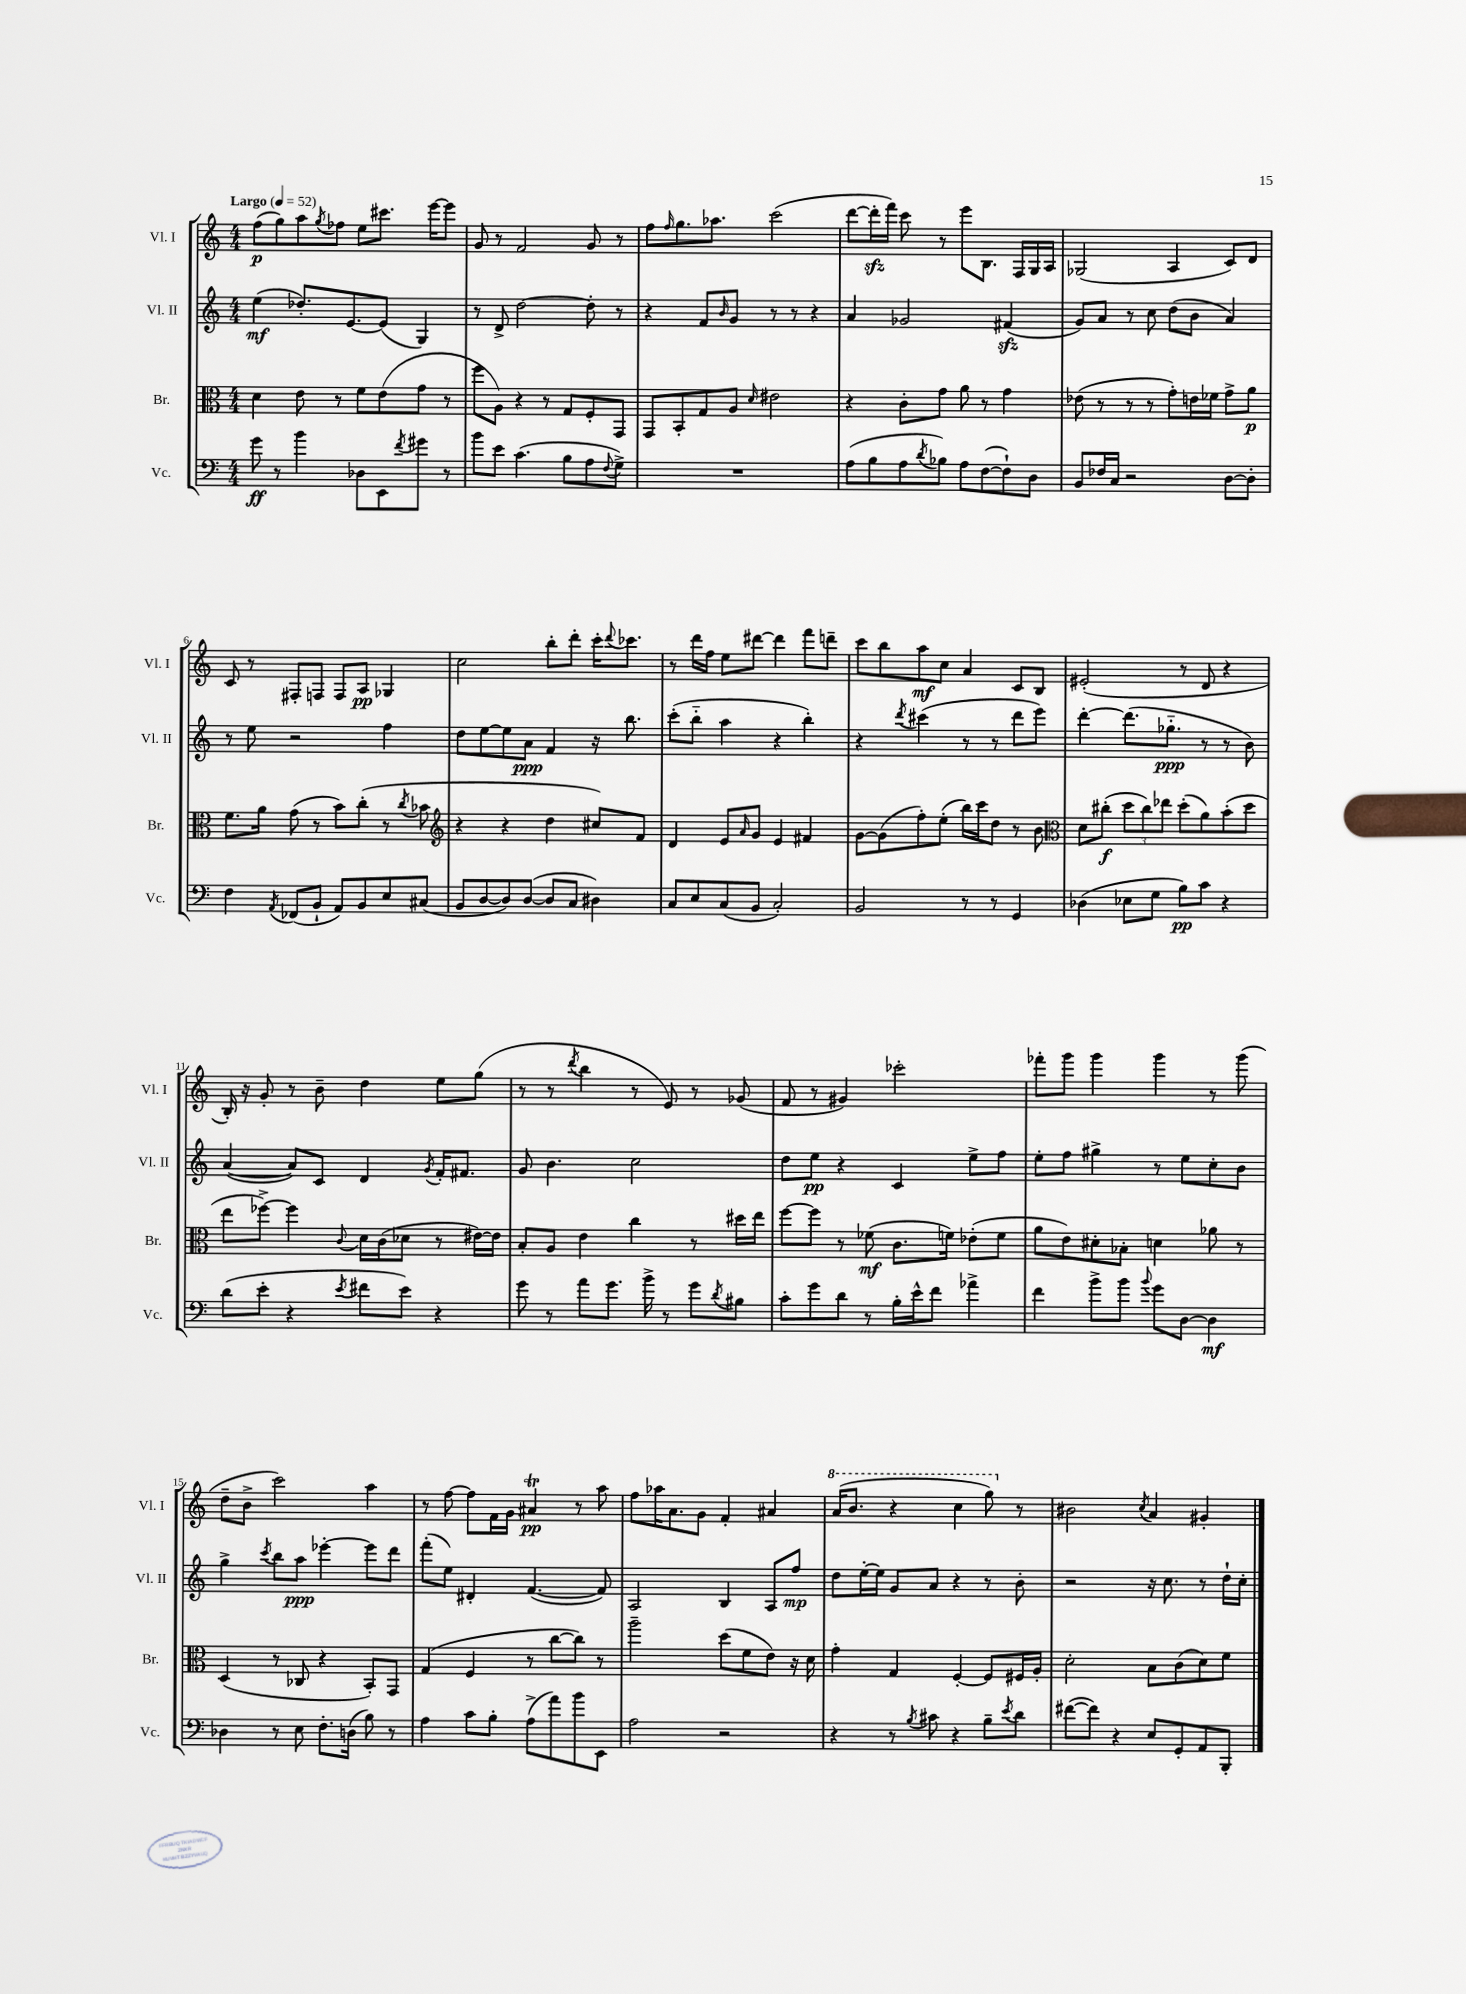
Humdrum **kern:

**kern	**kern	**kern	**kern
*staff4	*staff3	*staff2	*staff1
*clefF4	*clefC3	*clefG2	*clefG2
*k[]	*k[]	*k[]	*k[]
*M4/4	*M4/4	*M4/4	*M4/4
*MM52	*MM52	*MM52	*MM52
8g	4d	(4ee	(8ff
8r	.	.	8gg)
4b	8e	8.dd-')	8aa
.	.	.	8qgg
.	8r	.	8ff-
.	.	[8.e	.
8D-	8f	.	8ee
8EE	(8e	(8e]	8.ccc#
8qf	.	.	.
8g#	8g	4G)	.
.	.	.	[16eee
8r	8r	.	8eee]
=	=	=	=
8b	8ff	8r	8g
8e	8A)	8d^	8r
(4.c	4r	[2dd	2f
.	8r	.	.
8B	8G	.	.
8A	8F'	8dd']	8g
8qqF	.	.	.
8G^)	8GG	8r	8r
=	=	=	=
1r	8GG	4r	8ff
.	.	.	16qqff
.	8BB'	.	8.gg
.	8G	8f	.
.	.	.	8.aa-
.	.	16qqb	.
.	8A	8g	.
.	16qqd	.	.
.	2e#	8r	(2ccc
.	.	8r	.
.	.	4r	.
=	=	=	=
(8A	4r	4a	[8ddd
8B	.	.	16ddd']
.	.	.	16fff)
8A	8c'	2g-	8ccc
8qd	.	.	.
8B-)	8g	.	8r
8A	8a	.	8eee
([8F	8r	.	8.B
8F`])	4g	(4f#	.
.	.	.	16F
8D	.	.	16G
.	.	.	16A
=	=	=	=
8BB	(8e-	8g)	(2G-
16F-	8r	8a	.
16C	.	.	.
2r	8r	8r	.
.	8r	8cc	.
.	8g')	(8dd	4A
.	16e	8b	.
.	16f-	.	.
[8D	8g^	4a)	8c)
8D']	8a	.	8d
=	=	=	=
4F	8.f	8r	8c
.	.	8ee	8r
.	16a	.	.
8qAA	.	.	.
(8FF-	(8g	2r	8F#'
8BB`	8r	.	8F
8AA)	8b)	.	8F
8BB	(8cc'	.	8A
8E	8r	4ff	4G-
.	8qcc	.	.
(8C#	8b-	.	.
=	=	=	=
*	*clefG2	*	*
8BB	4r	8dd	2cc
[8D	.	[8ee	.
8D])	4r	8ee]	.
([8D	.	8a	.
8D]	4dd	4f	8bb'
8C	.	.	8ddd'
4D#)	8cc#)	16r	16ccc'
.	.	.	8qqddd
.	.	8.bb	8.ccc-
.	8f	.	.
=	=	=	=
8C	4d	(8ccc'	8r
8E	.	8bb'~	16ddd
.	.	.	16ff
(8C	8e	4aa	8ee
.	16qqa	.	.
8BB	8g	.	[8ddd#
2C')	4e	4r	4ddd#]
.	4f#	4bb')	8fff
.	.	.	8ddd~
=	=	=	=
2BB	[8g	4r	8ccc
.	(8g]	.	8bb
.	.	8qddd	.
.	8ff')	(4ccc#	8aa
.	(8ee'	.	8cc
8r	16bb)	8r	4a
.	16ccc	.	.
8r	8dd	8r	.
4GG	8r	8ddd	8c
.	8b	8eee)	8B
=	=	=	=
*	*clefC3	*	*
(4D-	8d	[4ddd'	(2e#'
.	(8cc#'	.	.
8E-	12dd	(8.ddd]	.
.	12cc#)	.	.
8G	.	.	.
.	12ee-	.	.
.	.	8.gg-'~	.
8B)	(8dd'	.	8r
8c	8a)	8r	8d
4r	(8b'	8r	4r
.	8dd	8b)	.
=	=	=	=
(8d	8ee	([4a	16B')
.	.	.	16r
8e'	[8ff-^)	.	8g'
4r	4ff-]	8a])	8r
.	.	8c	8b~
8qe	8qqc	.	.
8f#	16d	4d	4dd
.	(16c	.	.
8e)	8d-	.	.
.	.	8qg	.
4r	8r	16f'	8ee
.	.	8.f#	.
.	[16e#)	.	(8gg
.	16e#]	.	.
=	=	=	=
8g	8B'	8g	8r
8r	8A	4.b	8r
.	.	.	8qddd
8a	4e	.	4bb
8.g	.	.	.
.	4cc	2cc	8r
16b^	.	.	.
8r	.	.	8e)
8g	8r	.	8r
8qd	.	.	.
8B#	16dd#	.	(8g-
.	16ee	.	.
=	=	=	=
8c'	[8ff	8dd	8f
8g	8ff]	8ee	8r
8d	8r	4r	4g#)
8r	(8f-	.	.
16B'	8.c	4c	2ccc-'
16e^^	.	.	.
8f	.	.	.
.	16f)	.	.
4a-^	(8e-'	8ee^	.
.	8f	8ff	.
=	=	=	=
4f	8a	8ee'	8fff-'
.	8e)	8ff	8ggg
8b^	8d#'	4gg#^	4ggg
8b	8B-'	.	.
8qqb	.	.	.
8g	4d	8r	4ggg
[8D	.	8ee	.
4D]	8a-	8cc'	8r
.	8r	8b	(8ggg
=	=	=	=
4D-	(4D	4gg^	8dd~
.	.	.	8b^
.	.	8qccc	.
8r	8r	8bb	2ccc)
8E	8C-	8aa	.
8.F'	4r	[4eee-'	.
(16D	.	.	.
8B)	8BB')	8eee-]	4aa
8r	8GG	8ddd	.
=	=	=	=
4A	(4G	(8fff'	8r
.	.	8ee)	[8ff
8c	4F	4d#'	8ff]
8B'	.	.	16f
.	.	.	16g
(8A^	8r	([4.f	4a#
8a)	[8cc	.	.
8b	8cc])	.	8r
8EE	8r	8f])	8aa
=	=	=	=
2A	2aa~	2A	8ff
.	.	.	16aa-
.	.	.	8.a
.	.	.	8g
2r	(8dd	4B	4f'
.	8f	.	.
.	8e)	8A	4a#
.	16r	8ff	.
.	16d	.	.
=	=	=	=
4r	4g'	8dd	(16aa
.	.	.	8.bb
.	.	[16ee'	.
.	.	16ee]	.
8r	4G	8g	4r
8qB	.	.	.
8c#	.	8a	.
4r	[4F'	4r	4ccc
8B~	8F]	8r	8ggg)
8qe	.	.	.
8d	16F#	8b'	8r
.	16A'	.	.
=	=	=	=
([8f#	2d'	2r	2b#
8f#])	.	.	.
4r	.	.	.
.	.	.	8qcc
8E	8B	16r	4a
.	.	8.cc	.
8GG'	(8c	.	.
8AA	8d)	8r	4g#'
8BBB'	8f	16dd`	.
.	.	16cc'	.
==	==	==	==
*-	*-	*-	*-
